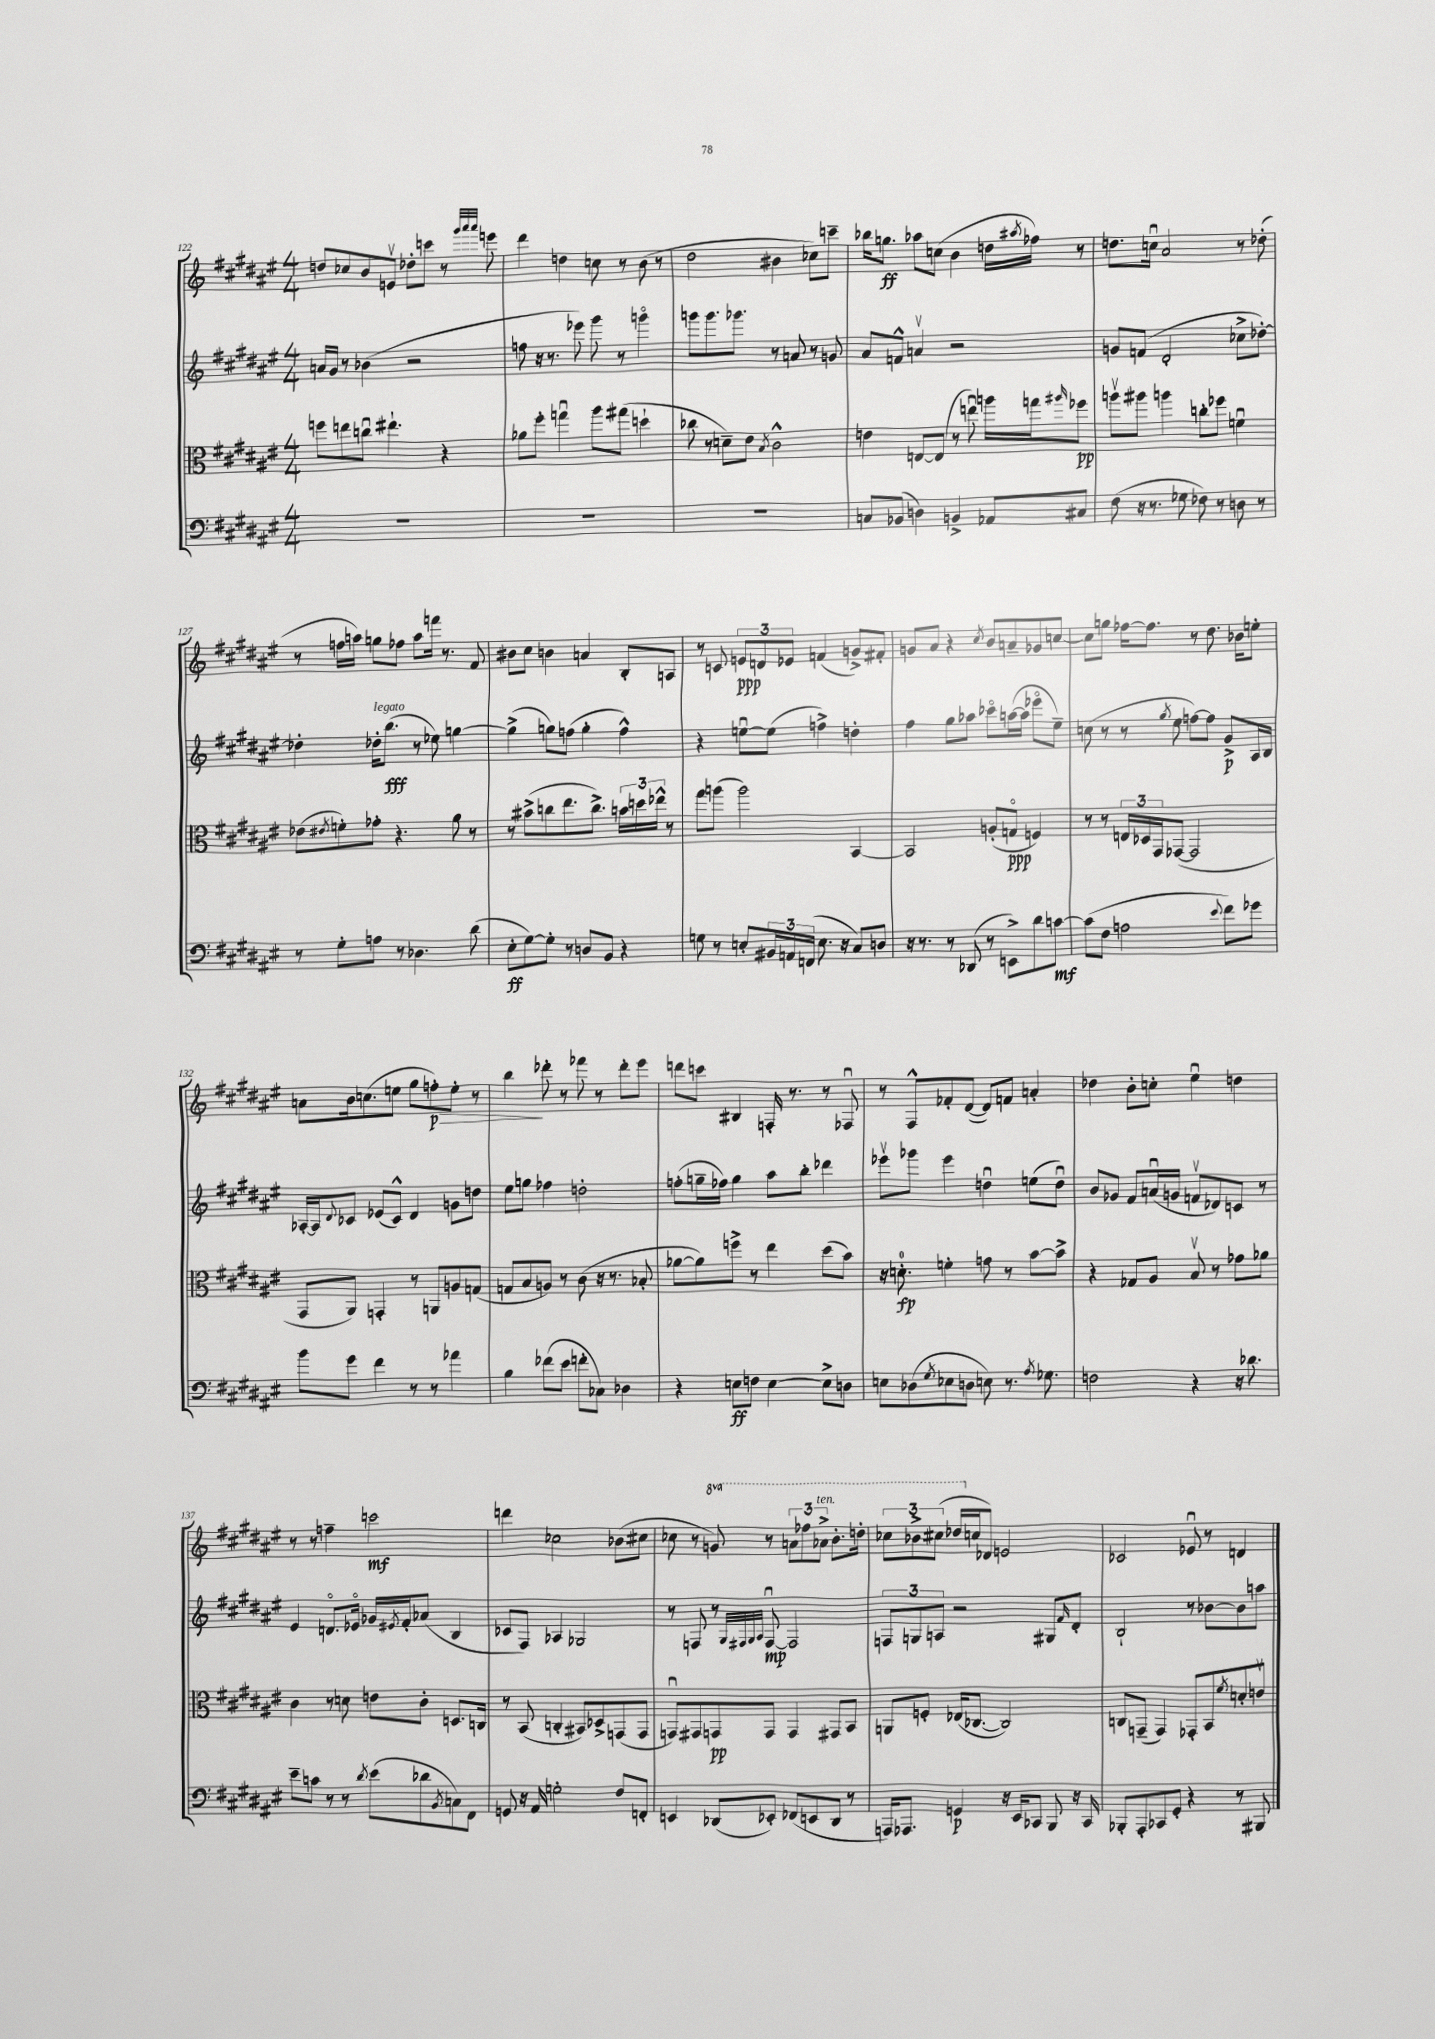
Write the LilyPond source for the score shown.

<<
\new StaffGroup <<
\new Staff = "s0" {
    \clef treble \key fis \major \numericTimeSignature \time 4/4 \set Staff.ottavationMarkups = #ottavation-simple-ordinals
    d''8 ces''8 b'8 e'8\upbow des''8-. c'''8 r8 \grace { gis'''32 ais'''32 ais'''32 } e'''8 |
    dis'''4 d''4 c''8 r8 b'8( r8 |
    dis''2 bis'4 ces''8) c'''8-- |
    bes''16 g''8.\ff aes''8 c''8( b'4 d''16 \acciaccatura { ais''8 } fes''16) r8 |
    d''8. c''16\downbow ais'2 r8 des''8-.( |
    r8 f''16 a''16) g''8 fes''8 a''8 f'''16 r8. fis'8 |
    bis'8 cis''8 b'4 a'4 b8-. a8 |
    r8 c'8 \tuplet 3/2 { e'8\ppp d'8 ees'8 } f'4( g'8->) fis'8-. |
    g'8 ais'8 r4 \acciaccatura { cis''8 } b'8 a'8-- ges'8 c''8~ |
    c''8 g''8 fes''16~ fes''8. r8 dis''8. bes'16 e''8-. |
    a'8 b'16 c''8.( e''8 gis''8 f''8-.\p\>) e''8-. r8 |
    b''4\! des'''8-. r8 fes'''8 r8 des'''8-. eis'''8 |
    d'''8 c'''8 bis4 f16-. r8. r8 fes8\downbow |
    r8 fis8-^ fes'8-. dis'8~( dis'8) f'8 a'4-. |
    des''4 b'8-. c''8-. eis''4\downbow d''4 |
    r8 r8 f''4-- c'''2\mf |
    d'''4 ces''2 bes'8( cis''8 |
    ces''8 r8 \ottava #1 g''8) r8 \tuplet 3/2 { a''8 fes'''8 aes''8->^\markup { \italic "ten." } } b''8.-. d'''16-. |
    \tuplet 3/2 { ces'''8 bes''8-> cis'''8( } des'''16 \ottava #0 c''16 des'8) e'2 |
    ces'2 ees'8\downbow r8 d'4 \bar "|." |
}
\new Staff = "s1" {
    \clef treble \key fis \major \numericTimeSignature \time 4/4
    a'16 gis'16 r8 bes'4( r2 |
    f''8 r16 r8. ees'''8) gis'''8 r8 g'''4\flageolet |
    g'''8 g'''8. ges'''8. r8 a'8 r8 g'8 |
    ais'8 f'8-^ a'4\upbow r2 |
    g'8 f'8( dis'2-. ces''8-> des''8~-.) |
    des''4-. des''16-.^\markup { \italic "legato" } b''8.\fff( r8 ees''8) g''4~ |
    g''4->( g''8) f''8( g''4-. f''4-^) |
    r4 e''8~\downbow e''8( f''4->) d''4-. |
    fis''4 gis''8 aes''8 ces'''8\flageolet a''16~( a''16 ees'''8\flageolet eis''8--) |
    c''8( r8 r8 \acciaccatura { gis''8 } eis''8 f''8~) f''8 gis'8->\p ais16 b16 |
    aes16~-. aes16 \appoggiatura { dis'8 } ces'8 ees'8( ces'8-^) dis'4 g'8 d''8 |
    eis''8 g''8 fes''4 d''2-. |
    f''8-.( g''16-- fes''16) g''4 ais''8 b''8-. des'''4 |
    ees'''8\upbow ges'''8 ees'''4 d''4\downbow e''8( d''8\downbow) |
    b'8 ges'8 fis'8 a'16\downbow( g'16 f'8\upbow des'8) c'8 r8 |
    eis'4 d'8.\flageolet ees'16\flageolet ges'16 \acciaccatura { eis'8 } fis'16-. aes'8( b4 |
    ces'8 fis8) aes4 ges2 |
    r8 f8 r8 \grace { gis32 fis32 gis32 ais32 } fis8~\downbow\mp fis2 |
    \tuplet 3/2 { f8 g8 a8 } r2 gis8 \grace { fis'16 } dis'8-. |
    b2-! r8 bes'8~ bes'8 a''8 \bar "|." |
}
\new Staff = "s2" {
    \clef alto \key fis \major \numericTimeSignature \time 4/4
    f''8 e''8 c''8\downbow eis''4.-! r4 |
    aes'8 fis''8-. g''4\downbow ais''8 gis''8( d''4-! |
    ces''8 r8 d'8--) eis'8 \acciaccatura { b8 } cis'2-^ |
    e'4 e8~ e8( r8 e''8\downbow) a''16 g''16 \grace { ais''16 } fes''8\pp |
    a''8\upbow ais''8 a''4 c''8-. fes''8 f'4\downbow |
    ees'8( \acciaccatura { eis'8 } f'8-.) ges'8-. r4. ais'8 r8 |
    r8 bis'8->( c''8 eis''8. c''8.->) \tuplet 3/2 { b'16 d''16 ees''16-^ } r8 |
    gis''8 a''8( a''2) b,4~ |
    b,2 a8-.( g8\flageolet\ppp f4) |
    r8 r8 \tuplet 3/2 { e16 des16 gis,16 } ges,8~( ges,2 |
    gis,8 ais,8) g,4-. r8 a,8 a8 g8( |
    g8 b8 a8) r8 cis'8( r16 r8. bes8-. |
    aes'8~ aes'8) f''8-> r8 eis''4 dis''8( b'8) |
    r16 d'8.-0-.\fp f'4-. g'8 r8 b'8~ b'8-> |
    r4 ges8 ais8 b8\upbow r8 ges'8 aes'8 |
    cis'4 r8 d'8 e'8 cis'8-. d8. c16 |
    r8 b,8( c4-. bis,8) des8-> g,8( g,8 |
    g,8\downbow) gis,8 g,8\pp g,8 g,4 gis,8 b,8 |
    a,8 f8-. ees16( ces8.~ ces2) |
    c8 g,8--( g,4) ges,8-. b,8 \acciaccatura { fis'8 } d'8-. e'8\upbow \bar "|." |
}
\new Staff = "s3" {
    \clef bass \key fis \major \numericTimeSignature \time 4/4
    R1 |
    R1 |
    R1 |
    c8 bes,8( d4) b,4-> aes,8 cis8 |
    fis8( r16 r8. ges8 fes8) r8 d8 r8 |
    r8 gis8-. a8 r8 des4. dis'8( |
    eis8-.\ff gis8~) gis8-. r8 d8 b,8 r4 |
    g8 r8 e8-. \tuplet 3/2 { bis,16 a,16 f,16( } e8. r16 cis8) d8 |
    r16 r8. r8 des,8( r8 e,8->) dis'8 c'8~\mf |
    c'8( fis8 a2 \appoggiatura { eis'8 } fis'8) ges'8 |
    b'8 gis'8 fis'4 r8 r8 aes'4 |
    b4 fes'8( eis'8 f'8-. ces8) des4 |
    r4 e8\ff f8 e4~ e8-> d8 |
    e8 des8( \acciaccatura { gis8 } ees8 d8 e8) r8. \acciaccatura { ais8 } ges8. |
    f2 r4 r16 des'8. |
    eis'8-- c'8 r8 r8 \acciaccatura { dis'8 } eis'8( des'8 \acciaccatura { b,8 } c8) fis,8 |
    g,8 r16 ais,16 g2-. fis8 f,8-. |
    e,4 des,8( ees,8-.) fes,8( e,8 des,8 r8 |
    a,,16) aes,,8. g,4\p r16 eis,16 ces,8 b,,8 r16 ces,16 |
    bes,,8-. ais,,8-. ces,8 gis,8-. r4 r8 bis,,8 \bar "|." |
}
>>
>>
\layout { \context { \Score currentBarNumber = #122 } }
